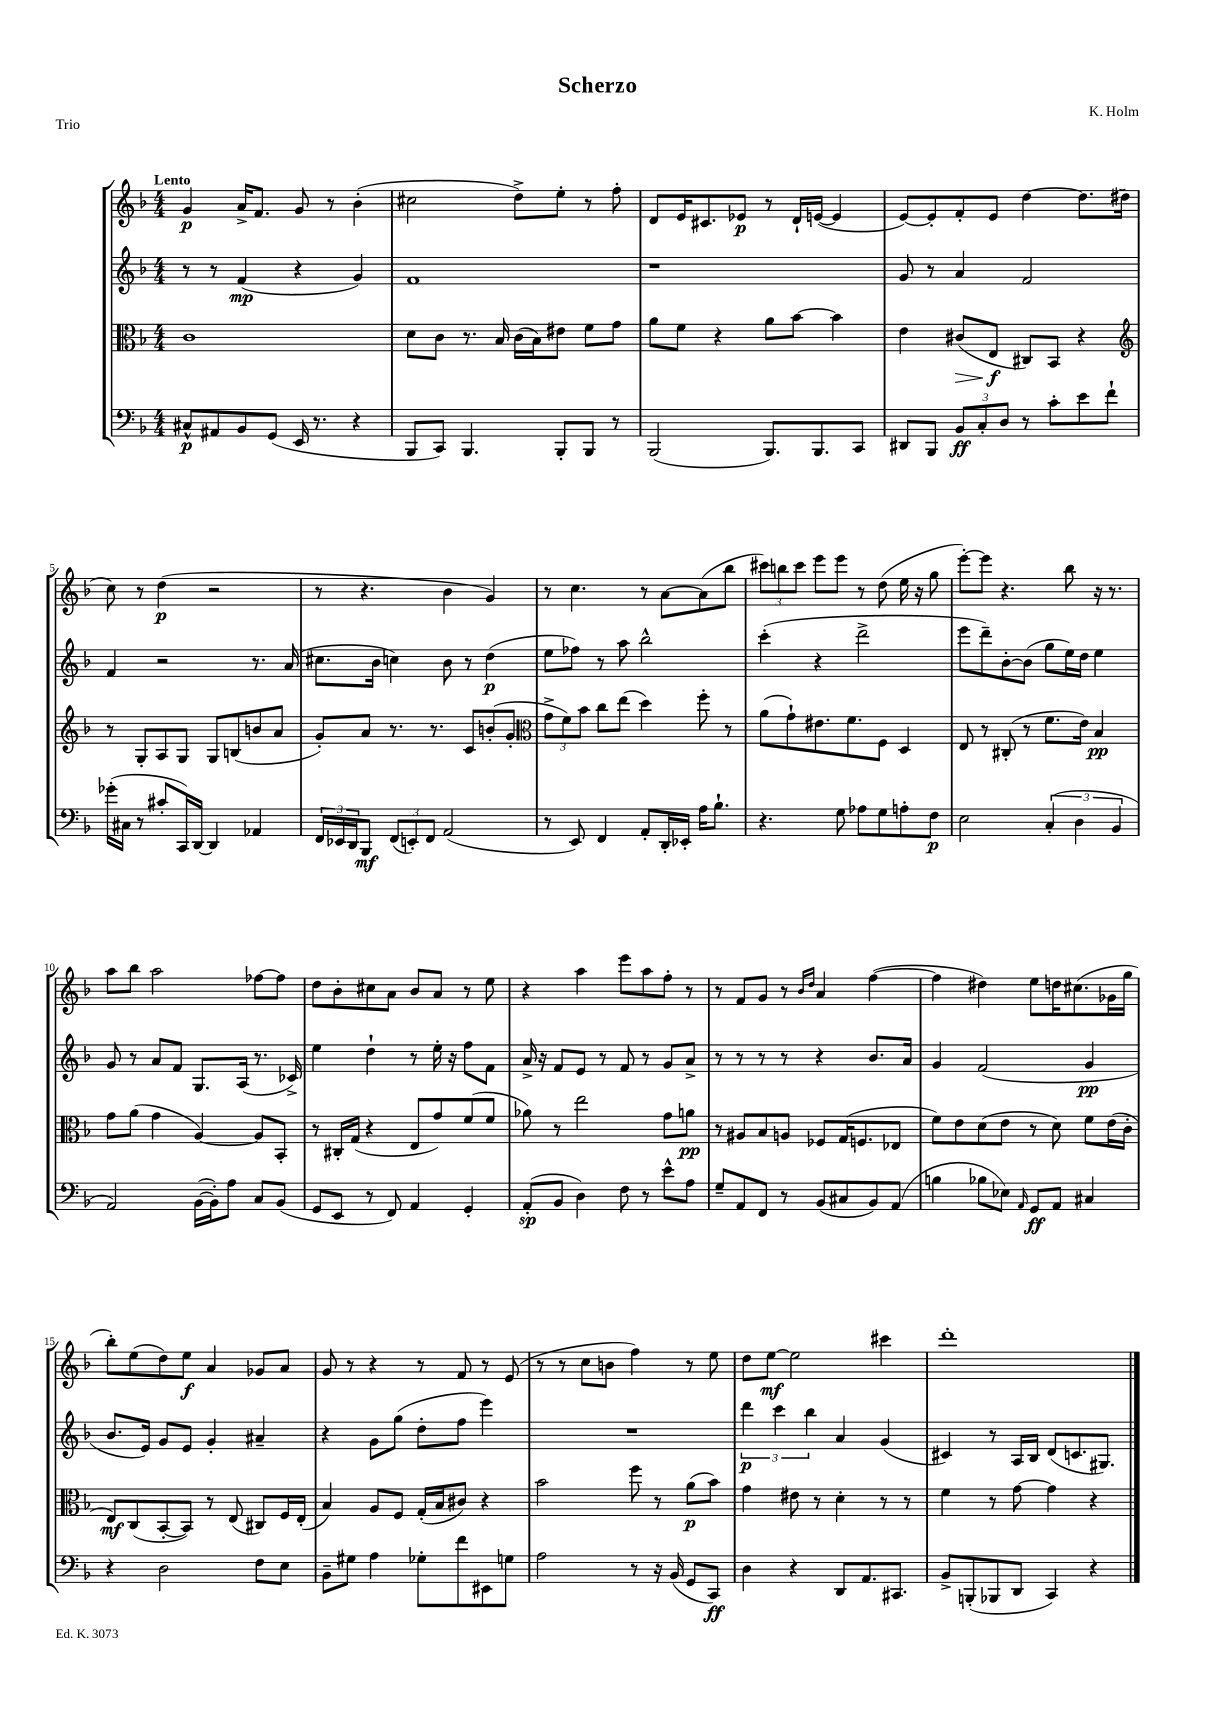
\header { title = "Scherzo" composer = "K. Holm" piece = "Trio" }
<<
\new StaffGroup <<
\new Staff = "s0" {
    \clef treble \key f \major \numericTimeSignature \time 4/4 \tempo "Lento"
    g'4\p a'16-> f'8. g'8 r8 bes'4-.( |
    cis''2 d''8->) e''8-. r8 f''8-. |
    d'8 e'16 cis'8. ees'8\p r8 d'16-! e'16~( e'4 |
    e'8~) e'8-. f'8-. e'8 d''4~ d''8. dis''16( |
    c''8) r8 d''4\p( r2 |
    r8 r4. bes'4 g'4) |
    r8 c''4. r8 a'8~ a'8( bes''8 |
    \tuplet 3/2 { cis'''8) b''8 cis'''8 } e'''8 e'''8 r8 d''8( e''16 r16 g''8 |
    e'''8~-.) e'''8 r4. bes''8 r16 r8. |
    a''8 bes''8 a''2 fes''8~ fes''8 |
    d''8 bes'8-. cis''8 a'8 bes'8 a'8 r8 e''8 |
    r4 a''4 e'''8 a''8 f''8-. r8 |
    r8 f'8 g'8 r8 \grace { bes'16 d''16 } a'4 f''4~( |
    f''4 dis''4) e''8 d''16 cis''8.( ges'16 g''16 |
    bes''8-.) e''8( d''8) e''8\f a'4 ges'8 a'8 |
    g'8 r8 r4 r8 f'8 r8 e'8( |
    r8 r8 c''8 b'8 f''4) r8 e''8 |
    d''8 e''8~\mf e''2 cis'''4 |
    d'''1-. \bar "|." |
}
\new Staff = "s1" {
    \clef treble \key f \major \numericTimeSignature \time 4/4
    r8 r8 f'4\mp( r4 g'4) |
    f'1 |
    r1 |
    g'8 r8 a'4 f'2 |
    f'4 r2 r8. a'16( |
    cis''8. bes'16 c''4) bes'8 r8 d''4\p( |
    e''8 fes''8) r8 a''8 bes''2-^ |
    c'''4-.( r4 d'''2-> |
    e'''8 d'''8--) bes'8~-. bes'8( g''8 e''16) d''16 e''4 |
    g'8 r8 a'8 f'8 g8. a16( r8. ces'16->) |
    e''4 d''4-! r8 e''16-. r16 f''8 f'8 |
    a'16-> r16 f'8 e'8 r8 f'8 r8 g'8 a'8-> |
    r8 r8 r8 r8 r4 bes'8. a'16 |
    g'4 f'2( g'4\pp |
    bes'8. e'16) g'8 e'8 g'4-. ais'4-- |
    r4 g'8 g''8( d''8-. f''8 e'''4) |
    R1 |
    \tuplet 3/2 { d'''4\p c'''4 bes''4 } a'4 g'4( |
    cis'4) r8 a16 bes16 d'8( c'8. gis8.) \bar "|." |
}
\new Staff = "s2" {
    \clef alto \key f \major \numericTimeSignature \time 4/4
    c'1 |
    d'8 c'8 r8. bes16 c'16( bes16) eis'8 f'8 g'8 |
    a'8 f'8 r4 a'8 bes'8~ bes'4 |
    e'4 cis'8\>( e8\f\! cis8) bes,8 r4 |
    \clef treble r8 g8-. a8 g8 g8 b8( b'8 a'8 |
    g'8-.) a'8 r8. r8. c'8 b'8-.( g'8-. |
    \clef alto \tuplet 3/2 { g'8-> f'8) bes'8 } c''8 e''8( d''4) f''8-. r8 |
    a'8( g'8-!) eis'8. f'8. f8 d4 |
    e8 r8 cis8-.( r8 f'8. e'16) bes4\pp |
    g'8 a'8( g'4 a4~) a8 bes,8-. |
    r8 cis16-. g16( r4 e8 g'8) f'8( f'8 |
    aes'8) r8 e''2 g'8 a'8\pp |
    r8 ais8 bes8 a8 fes8 g16( f8. ees8 |
    f'8) e'8 d'8( e'8 r8 d'8) f'8 e'16( c'16-. |
    e8\mf) c8( bes,8~-. bes,8) r8 e8( cis8) f16 e16-.( |
    bes4) a8 f8 g16-.( bes16 cis'8) r4 |
    bes'2 f''8 r8 a'8\p( bes'8) |
    g'4 eis'8 r8 d'4-. r8 r8 |
    f'4 r8 g'8~ g'4 r4 \bar "|." |
}
\new Staff = "s3" {
    \clef bass \key f \major \numericTimeSignature \time 4/4
    cis8-^\p ais,8 bes,8 g,8( e,16 r8. r4 |
    bes,,8 c,8) bes,,4. bes,,8-. bes,,8 r8 |
    bes,,2( bes,,8.) bes,,8. c,8 |
    dis,8 bes,,8 \tuplet 3/2 { bes,8\ff c8-. d8 } r8 c'8-. e'8 f'8-! |
    ges'16-.( cis16 r8 cis'8-. c,16) d,16~ d,4 aes,4 |
    \tuplet 3/2 { f,16 ees,16 d,16 } bes,,8\mf \tuplet 3/2 { f,8( e,8-.) f,8 } a,2( |
    r8 e,8) f,4 a,8-. d,16-. ees,16-. a16 bes8.-! |
    r4. g8 aes8 g8 a8-. f8\p |
    e2 \tuplet 3/2 { c4-.( d4 bes,4 } |
    a,2) bes,16~( bes,16-.) a8 c8 bes,8( |
    g,8 e,8 r8 f,8) a,4 g,4-. |
    a,8-.\sp( bes,8 d4) f8 r8 e'8-^ a8 |
    g8-- a,8 f,8 r8 bes,8( cis8 bes,8) a,8( |
    b4 bes8 ees8) \grace { a,16 } g,8\ff a,8 cis4 |
    r4 d2 f8 e8 |
    bes,8-- gis8 a4 ges8-. f'8 eis,8 g8 |
    a2 r8 r16 bes,16( g,8 c,8\ff) |
    d4 r4 d,8 a,8. cis,8. |
    bes,8-> b,,8-.( bes,,8 d,8 c,4) r4 \bar "|." |
}
>>
>>
